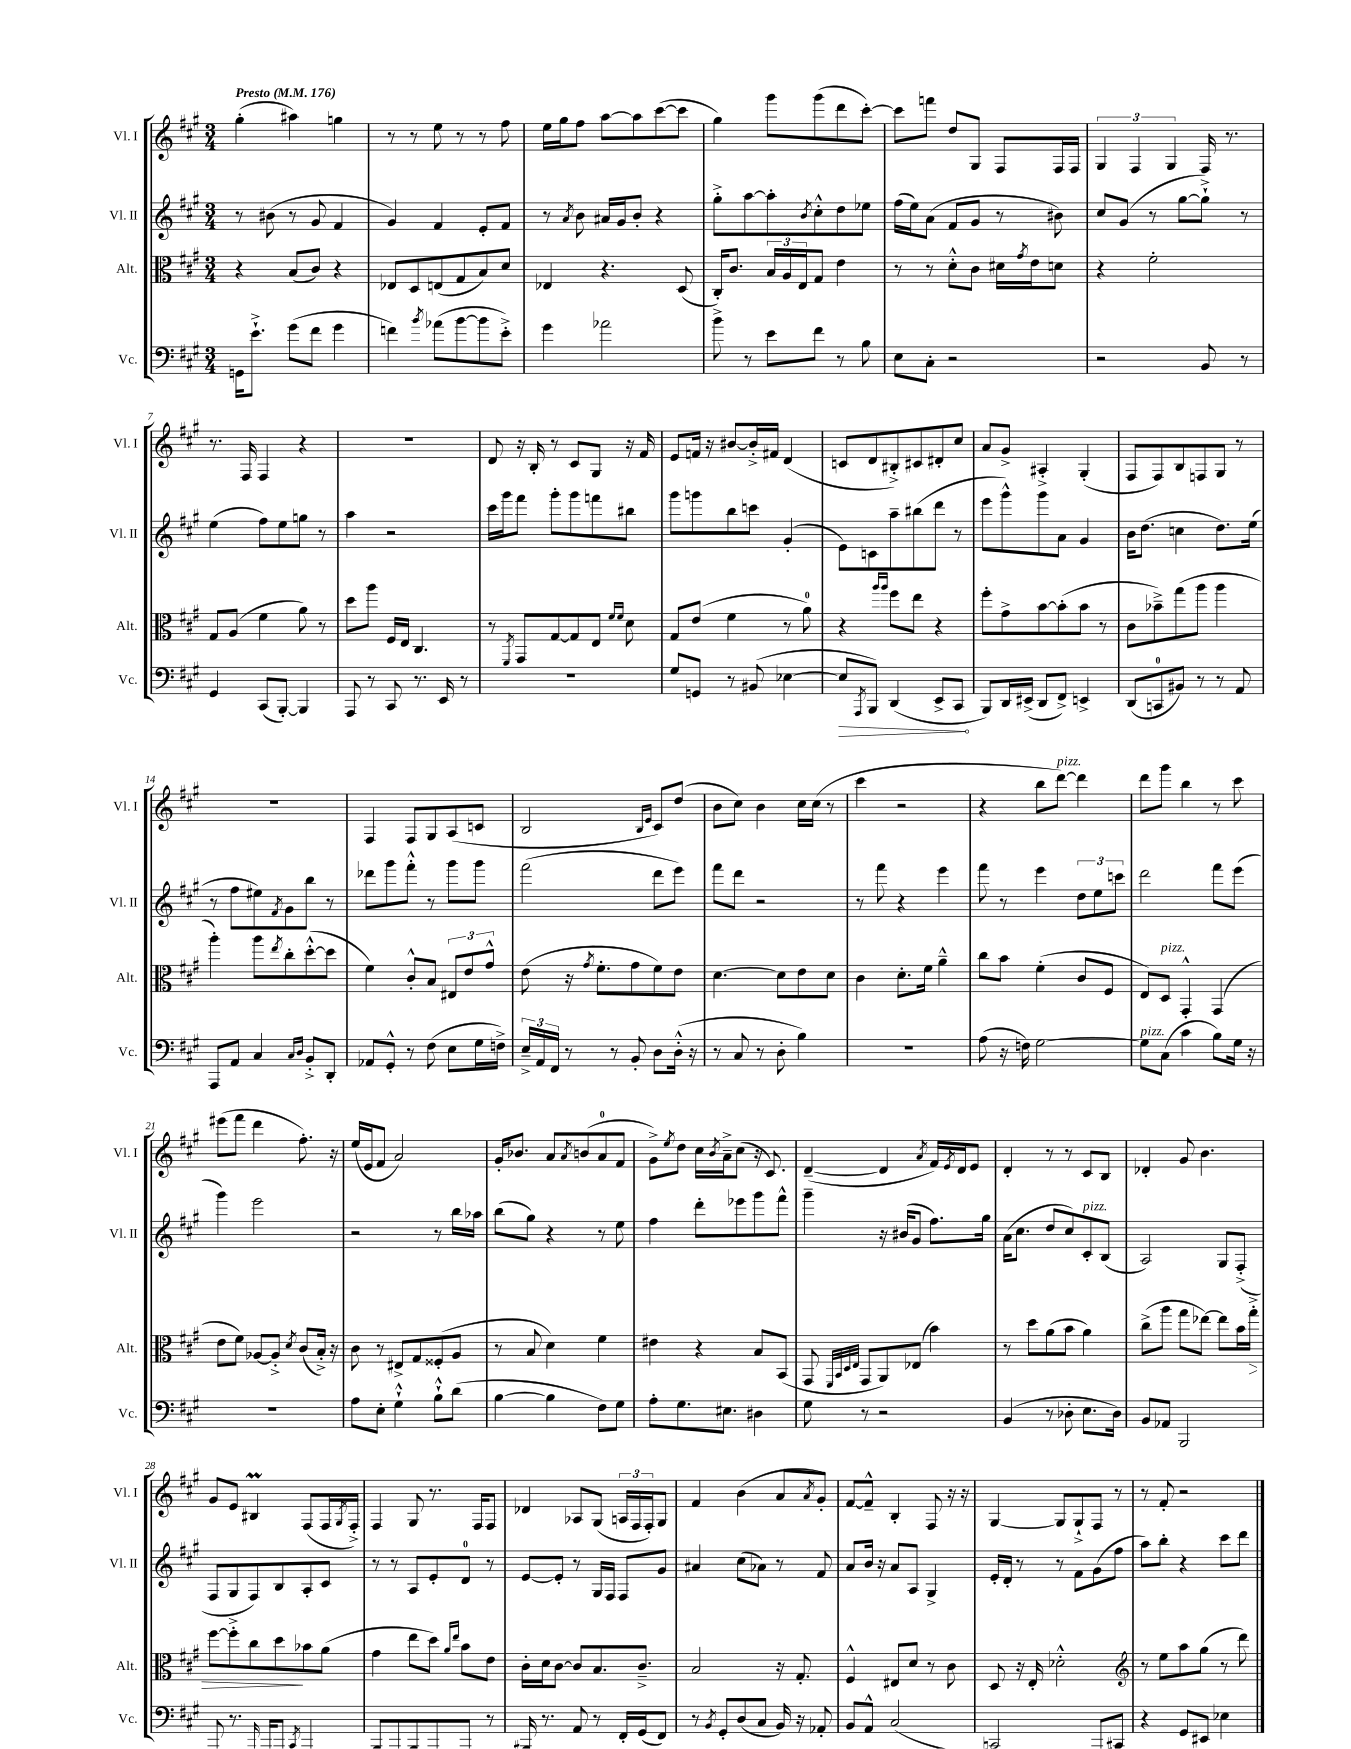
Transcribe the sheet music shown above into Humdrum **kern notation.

**kern	**kern	**kern	**kern
*staff4	*staff3	*staff2	*staff1
*clefF4	*clefC3	*clefG2	*clefG2
*k[f#c#g#]	*k[f#c#g#]	*k[f#c#g#]	*k[f#c#g#]
*M3/4	*M3/4	*M3/4	*M3/4
*MM176	*MM176	*MM176	*MM176
16GG\LK	4r	8r	(4gg#'\
8.e`^\J	.	.	.
.	.	(8b#\	.
(8g#\L	(8B/L	8r	4aa#\)
8f#\J	8c#/J)	8g#/	.
4g#\	4r	4f#/	4gg\
=	=	=	=
4f\)	8E-/L	4g#/)	8r
.	8D/	.	8r
8qb/	.	.	.
(8a-\L	(8E/	4f#/	8ee\
[8b\	8G#/	.	8r
8b\]	8B/)	8e'/L	8r
8e'^\J)	8d/J	8f#/J	8ff#\
=	=	=	=
4g#\	4E-/	8r	16ee\LL
.	.	.	16gg#\J
.	.	8qa/	.
.	.	8b\	8ff#\J
2a-\	4.r	16a#/LL	[8aa\L
.	.	16g#/J	.
.	.	8b'/J	8aa\]
.	.	4r	([8ccc#\
.	(8D/	.	8ccc#\]J
=	=	=	=
8b^\	16C#'/LK)	8gg#'^\L	4gg#\)
.	8.c#/J	.	.
8r	.	[8aa\	.
8e\L	24B/LL	8aa'\]	8ggg#\L
.	24A/	.	.
.	24E/J	.	.
.	.	8qb/	.
8f#\J	8G#/J	8cc#'^^\	(8ggg#\
8r	4e\	8dd\	8ddd\
8B\	.	8ee-\J	[8ccc#'\J)
=	=	=	=
8E\L	8r	(16ff#\LL	8ccc#\]L
.	.	16ee\J)	.
8C#'\J	8r	(8a\J	8fff\J
2r	8d'^^\L	8f#/L	8dd/L
.	8c#\J	8g#/J	8G#/J
.	16d#\LL	8r	8F#/L
.	8qg#/	.	.
.	16e\J	.	.
.	8d\J	8b#\)	16F#/L
.	.	.	16F#/JJ
=	=	=	=
2r	4r	8cc#/L	6G#/
.	.	(8g#/J	.
.	.	.	6F#/
.	2f#'\	8r	.
.	.	.	6G#/
.	.	[8gg#\L	.
8BB/	.	8gg#`^\]J)	16F#/
.	.	.	8.r
8r	.	8r	.
=	=	=	=
4GG#/	8G#/L	(4ee\	8.r
.	(8A/J	.	.
.	.	.	16F#/
(8CC#/L	4f#\	8ff#\L)	4F#/
[8BBB'/J)	.	8ee\	.
4BBB/]	8a\)	8gg\J	4r
.	8r	8r	.
=	=	=	=
8AAA/	8dd\L	4aa\	2.r
8r	8aa\J	.	.
8CC#/	16F#/LL	2r	.
.	16E/JJ	.	.
8.r	4.C#/	.	.
16EE/	.	.	.
8r	.	.	.
=	=	=	=
2.r	8r	16ccc#\LL	8d/
.	.	16ggg#\J	.
.	8qFF#/	.	.
.	8GG#/L	8fff#\J	16r
.	.	.	16B'/
.	[8G#/	8ggg#'\L	8r
.	8G#/]	8ggg#\	8c#/L
.	8E/J	8fff\	8G#/J
.	16qqf#/LL	.	.
.	16qqf#/JJ	.	.
.	8d\	8bb#\J	16r
.	.	.	16f#/
=	=	=	=
8G#/L	8G#/L	8ggg#\L	8e/L
8GG/J	(8e/J	8ggg\	16f/Jk
.	.	.	16r
8r	4f#\	8bb\	[8b#/L
(8BB#/	.	8ccc\J	16b#'^/]L
.	.	.	16f#/JJ
[4E-\	8r	(4g#'/	(4d/
.	8a\)	.	.
=	=	=	=
8E-/]L	4r	8e\L)	8c/L
8qAAA/	.	.	.
8BBB/J)	.	8c\	8d/
.	16qqaa/LL	.	.
.	16qqaa/JJ	.	.
(4DD/	8ff#\L	8aa~\	8B#'^/)
.	8ee\J	(8bb#\	8c#/
8EE^/L	4r	8ddd\J	8d#'/
8CC#/J	.	8r	8cc#/J
=	=	=	=
8BBB/L)	8ff#'\L	8eee\L	8a/L
16DD/L	8g#^\	8ggg#^^\)	8g#^/J
(16EE#^/JJ	.	.	.
8DD/L	[8b\	8ggg#\	4A#'^/
8FF#^/J)	(8b'\]	8a\J	.
4EE^/	8b\J	4g#/	(4G#'/
.	8r	.	.
=	=	=	=
(8DD/L	8c#\L	16b\LK	8F#/L
.	.	(8.dd\J	.
8CC/	8b-~^\)	.	8F#/)
8BB#/J)	(8gg#\	4cc\	8B/
8r	8aa\J	.	8F/
8r	4aa\	8.dd\L)	8G#/J
8AA/	.	.	8r
.	.	(16ee\Jk	.
=	=	=	=
8AAA/L	4aa'\)	8r	2.r
8AA/J	.	8ff#\L	.
4C#/	8aa\L	8ee#\)	.
.	8qee/	8qf#/	.
.	8cc#'\	8g#\	.
16qqC#/LL	.	.	.
16qqD/JJ	.	.	.
8BB'^/L	([8dd'^^\	8bb\J	.
8DD'/J	8dd\]J	8r	.
=	=	=	=
8AA-/L	4f#\)	8ddd-\L	4F#/
8GG#'^^/J	.	8ggg#\	.
8r	8c#'^^/L	8fff#'^^\J	8F#/L
(8F#\	8B/J	8r	8G#/
8E\L	12E#/L	8ggg#\L	(8A/
.	12e/	.	.
16G#\L	.	8ggg#\J	8c/J
.	12g#^^/J	.	.
16F^\JJ)	.	.	.
=	=	=	=
24E~^/LL	(8e\	(2fff#\	2B/
24AA/	.	.	.
24FF#/JJ	.	.	.
8r	16r	.	.
.	8qg#/	.	.
.	8.f#'\L	.	.
8r	.	.	.
8BB'/	8g#\	.	.
.	.	.	16qqB/LL
.	.	.	16qqe/JJ
8D\L	8f#\)	8ddd\L	8c#/L)
(16D'^^\Jk	8e\J	8eee\J)	(8dd/J
16r	.	.	.
=	=	=	=
8r	[4.d\	8fff#\L	8b\L
8C#/	.	8ddd\J	8cc#\J)
8r	.	2r	4b\
8D'\	8d\]L	.	.
4B\)	8e\	.	16cc#\LL
.	.	.	(16cc#\JJ
.	8d\J	.	8r
=	=	=	=
2.r	4c#\	8r	4ccc#\
.	.	8fff#\	.
.	8.d'\L	4r	2r
.	16f#\Jk	.	.
.	4a~^^\	4eee\	.
=	=	=	=
(8A\	8cc#\L	8fff#\	4r
16r	8b\J	8r	.
16F\)	.	.	.
[2G#\	(4f#'\	4eee\	8bb\L
.	.	.	[8ddd\J)
.	8c#/L	12dd\L	4ddd\]
.	.	12ee\	.
.	8F#/J	.	.
.	.	12ccc\J	.
=	=	=	=
8G#\]L	8E/L)	2ddd\	8ddd\L
(8C#\J	8D/J	.	8ggg#\J
4c#\	4GG#'^^/	.	4bb\
8B\L)	(4GG#/	8fff#\L	8r
16G#\Jk	.	(8eee\J	8ccc#\
16r	.	.	.
=	=	=	=
2.r	8e\L	4ggg#\)	(8eee#\L
.	8f#\J)	.	8fff#\J
.	[8A-/L	2eee\	4ddd\
.	8A-'^/]J	.	.
.	8qd/	.	.
.	(8c#/L	.	8.ff#'\)
.	16B'^/Jk)	.	.
.	16r	.	16r
=	=	=	=
8A\L	8c#\	2r	(16ee/LL
.	.	.	16e/J
8E'\J	8r	.	8f#/J
4G#`^^\	8E#^/L	.	2a/)
.	8G#/	.	.
8B`^^\L	(8F##'/	8r	.
(8d\J	8A/J	16bb\LL	.
.	.	16aa-\JJ	.
=	=	=	=
[4B\	8r	(8bb\L	16g#'/LK
.	.	.	8.b-/J
.	8B/	8gg#\J)	.
4B\]	4d\)	4r	8a/L
.	.	.	8qa/
.	.	.	(8b/
8F#\L)	4f#\	8r	8a/
8G#\J	.	8ee\	8f#/J
=	=	=	=
8A'\L	4e#\	4ff#\	8g#^\L)
.	.	.	8qee/
8.G#\	.	.	8dd\J
.	4r	8ddd'\L	16cc#\LL
.	.	.	8qb/
8.E#\J	.	.	16a~^\J
.	.	8eee-\	(8cc#\J
4D#\	8B/L	8ggg#\	16r
.	.	.	8.c#/)
.	(8BB/J	8fff#^^\J	.
=	=	=	=
8G#\	8GG#/	4ggg#~\	([4d~/
.	32qqFF#/LLL	.	.
.	32qqBB/	.	.
.	32qqD/	.	.
.	32qqE/JJJ	.	.
8r	8GG#/L	.	.
2r	8AA/)	16r	4d/]
.	.	(16b#/LK	.
.	(8E-/J	8g#/J	.
.	.	.	8qa/
.	4b\)	8.ff#\L)	16f#/LL)
.	.	.	8qe/
.	.	.	16d/J
.	.	.	8e/J
.	.	16gg#\Jk	.
=	=	=	=
(4BB/	8r	(16a\LK	4d'/
.	.	8.cc#\J	.
.	8dd\L	.	.
8r	(8a\	8dd/L	8r
8D-'\	8b\J	8cc#/)	8r
8.E\L	4a\)	8c#'/	8c#/L
.	.	(8B/J	8B/J
16D-\Jk)	.	.	.
=	=	=	=
8BB/L	(8cc#^\L	2A/)	4d-'/
8AA-/J	8aa\J	.	.
2BBB/	8gg#\L	.	8g#/
.	[8ee-\J)	.	4.b\
.	8ee-\]L	8G#/L	.
.	16b\L	(8F#'^/J	.
.	16gg#'^\JJ	.	.
=	=	=	=
8AAA/	[8ff#\L	8F#/L	8g#/L
8.r	8ff#'^\]	8G#/	8e/J
.	8cc#\	8F#/)	4B#/
16qqGGG#/	.	.	.
(16AAA/LK	.	.	.
8AAA/J)	8dd\	8B/	.
8qCC#/	.	.	.
4AAA/	8b-\	8A'/	(8F#/L
.	(8a\J	8c#/J	16F#/L
.	.	.	8qG#/
.	.	.	16F#'^/JJ)
=	=	=	=
8BBB/L	4g#\	8r	4F#/
8AAA/	.	8r	.
8BBB/	8ee\L	8A/L	8G#/
8AAA~/	8dd\J)	8e'/	8.r
.	16qqa/LL	.	.
.	16qqee/JJ	.	.
8AAA/J	8b\L	8d/J	.
.	.	.	16F#/LK
8r	8e\J	8r	8F#/J
=	=	=	=
16BBB#/	16c#'\LL	[8e/L	4d-/
8.r	16d\J	.	.
.	[8c#\J	8e'/]J	.
8AA/	8c#/]L	8r	8A-/L
8r	8.B/	16G#/LL	(8G#/J
.	.	16F#/JJ	.
16FF#'/LL	.	8F#/L	24A/LL
.	.	.	24F#/
(16GG#/J	8.c#~^/J	.	.
.	.	.	24F#'/J)
8FF#/J)	.	8g#/J	8G#/J
=	=	=	=
8r	2B/	4a#/	4f#/
8qBB/	.	.	.
8GG#'/L	.	.	.
(8D/	.	(8cc#\L	(4b\
8C#/J	.	8a-\J)	.
16BB/)	16r	8r	8a/L
16r	8.G#'/	.	.
.	.	.	8qa/
8AA-'/	.	8f#/	8g#'/J)
=	=	=	=
8BB/L	4F#^^/	8a/L	[8f#/L
8AA^^/J	.	16b/Jk	8f#~^^/]J
.	.	16r	.
(2C#/	8E#/L	8a/L	4B'/
.	8d/J	8A/J	.
.	8r	4G#^/	8F#/
.	8c#\	.	16r
.	.	.	16r
=	=	=	=
2CC/)	8D/	16e'/LL	[4G#/
.	.	16d'/JJ	.
.	16r	8r	.
.	16E'/	.	.
.	2d-'^^\	8r	8G#/]L
.	.	8f#\L	8G#`^/
(8AAA/L	.	(8g#\	8F#/J
8CC#/J)	.	8ff#\J	8r
=	=	=	=
*	*clefG2	*	*
4r	8r	8aa\L)	8r
.	8ee\L	8bb'\J	8f#'/
8GG#/L	8aa\	4r	2r
8EE#/J	(8gg#\J	.	.
4E-\	8r	8ccc#\L	.
.	8ddd\)	8ddd\J	.
==	==	==	==
*-	*-	*-	*-
